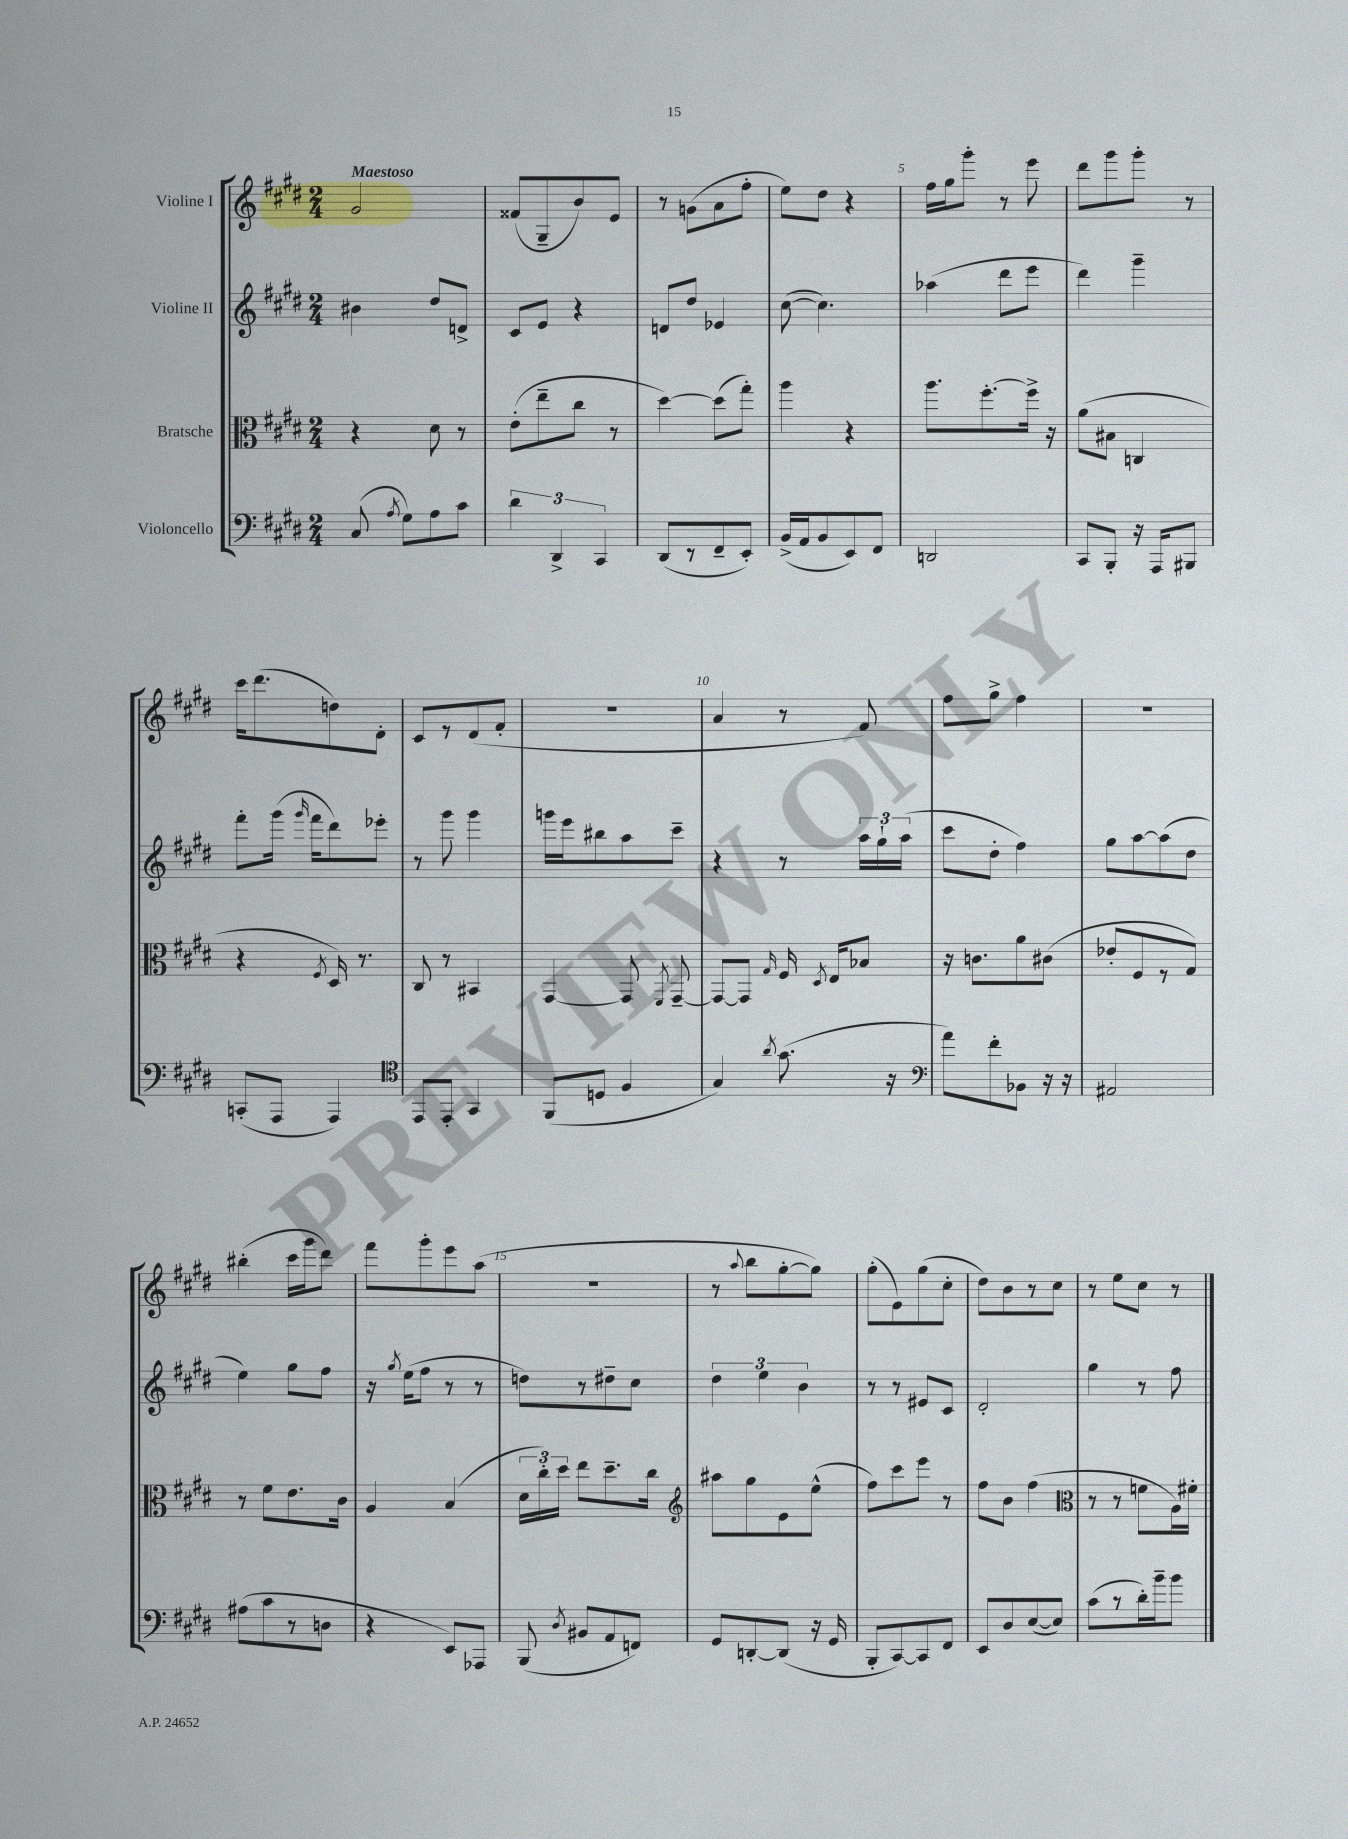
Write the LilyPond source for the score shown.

<<
\new StaffGroup <<
\new Staff = "s0" \with { instrumentName = "Violine I" } {
    \clef treble \key e \major \numericTimeSignature \time 2/4 \tempo "Maestoso"
    \autoBeamOff gis'2 |
    fisis'8[( gis8-- b'8) e'8] |
    r8 g'8[( a'8 fis''8]-. |
    e''8[) dis''8] r4 |
    fis''16[ gis''16 gis'''8]-. r8 e'''8 |
    dis'''8[ gis'''8 gis'''8]-. r8 |
    cis'''16[ dis'''8.( d''8) dis'8]-. |
    cis'8[ r8 dis'8( fis'8]-. |
    r2 |
    a'4 r8 fis'8) |
    fis''8[ gis''8]-> fis''4 |
    r2 |
    bis''4-.( cis'''16[ gis'''16 dis'''8]) |
    fis'''8[ gis'''8-. e'''8 a''8]( |
    R2 |
    r8 \appoggiatura { a''8 } b''8[ gis''8~-. gis''8]) |
    gis''8[-.( e'8) gis''8( cis''8]-. |
    dis''8[) b'8 r8 cis''8] |
    r8 e''8[ cis''8] r8 \bar "|." |
}
\new Staff = "s1" \with { instrumentName = "Violine II" } {
    \clef treble \key e \major \numericTimeSignature \time 2/4
    \autoBeamOff bis'4 dis''8[ d'8]-> |
    cis'8[ e'8] r4 |
    d'8[ dis''8] ees'4 |
    cis''8~( cis''4.) |
    aes''4( dis'''8[ e'''8] |
    dis'''4) gis'''4-- |
    fis'''8[-. gis'''16]( \grace { gis'''16 } fis'''16[ dis'''8) ees'''8]-. |
    r8 gis'''8 gis'''4 |
    g'''16[ e'''16 bis''8 a''8 cis'''8]-- |
    r4 r8 \tuplet 3/2 { a''16[ gis''16-! a''16]( } |
    cis'''8[ dis''8]-. fis''4) |
    gis''8[ a''8~ a''8( dis''8] |
    e''4) gis''8[ fis''8] |
    r16 \acciaccatura { gis''8 } e''16[( fis''8] r8 r8 |
    d''8[) r8 dis''8-- cis''8] |
    \tuplet 3/2 { dis''4 e''4 b'4 } |
    r8 r8 eis'8[ cis'8] |
    dis'2-. |
    gis''4 r8 fis''8 \bar "|." |
}
\new Staff = "s2" \with { instrumentName = "Bratsche" } {
    \clef alto \key e \major \numericTimeSignature \time 2/4
    \autoBeamOff r4 dis'8 r8 |
    e'8[-.( e''8-- cis''8] r8 |
    dis''4~) dis''8[( gis''8]-.) |
    a''4 r4 |
    a''8.[ fis''8.~-. fis''16]-> r16 |
    a'8[( bis8] c4 |
    r4 \acciaccatura { fis8 } dis16) r8. |
    cis8 r8 bis,4 |
    gis,4~ gis,8 \acciaccatura { fis,8 } gis,8~-- |
    gis,8[~ gis,8] \grace { gis16 } fis16 \acciaccatura { dis8 } e16[ bes8] |
    r16 c'8.[ a'8 cis'8]( |
    ees'8[-. fis8 r8 gis8]) |
    r8 fis'8[ e'8. cis'16] |
    a4 b4( |
    \tuplet 3/2 { dis'16[ cis''16-.) dis''16] } e''8[ dis''8.-- cis''16] |
    \clef treble ais''8[ gis''8 e'8 e''8]-^( |
    fis''8[) cis'''8 e'''8] r8 |
    fis''8[ b'8] fis''4( |
    \clef alto r8 r8 f'8[ a16) fis'16]-. \bar "|." |
}
\new Staff = "s3" \with { instrumentName = "Violoncello" } {
    \clef bass \key e \major \numericTimeSignature \time 2/4
    \autoBeamOff cis8( \acciaccatura { a8 } gis8[) a8 cis'8] |
    \tuplet 3/2 { dis'4 dis,4-> cis,4 } |
    dis,8[( r8 fis,8-- e,8]-.) |
    b,16[->( a,16 b,8 e,8) fis,8] |
    d,2 |
    cis,8[ b,,8]-. r16 a,,16[ bis,,8] |
    c,8[-.( a,,8] a,,4) |
    \clef tenor e,8[ e,8]-. gis,4 |
    fis,8[( d8] fis4 |
    gis4) \acciaccatura { a'8 } gis'8.( r16 |
    \clef bass a'8[) fis'8-. bes,8] r16 r16 |
    ais,2 |
    ais8[( cis'8 r8 d8] |
    r4 e,8[) aes,,8] |
    b,,8( \acciaccatura { dis8 } bis,8[ a,8 f,8]) |
    gis,8[ d,8~-. d,8]( r16 gis,16 |
    b,,8[-. cis,8~) cis,8 fis,8] |
    e,8[ dis8 e8~( e8]) |
    cis'8[( r8 dis'16-.) b'16-- b'8] \bar "|." |
}
>>
>>
\layout { \context { \Score \override BarNumber.break-visibility = ##(#f #t #t) barNumberVisibility = #(every-nth-bar-number-visible 5) } }
